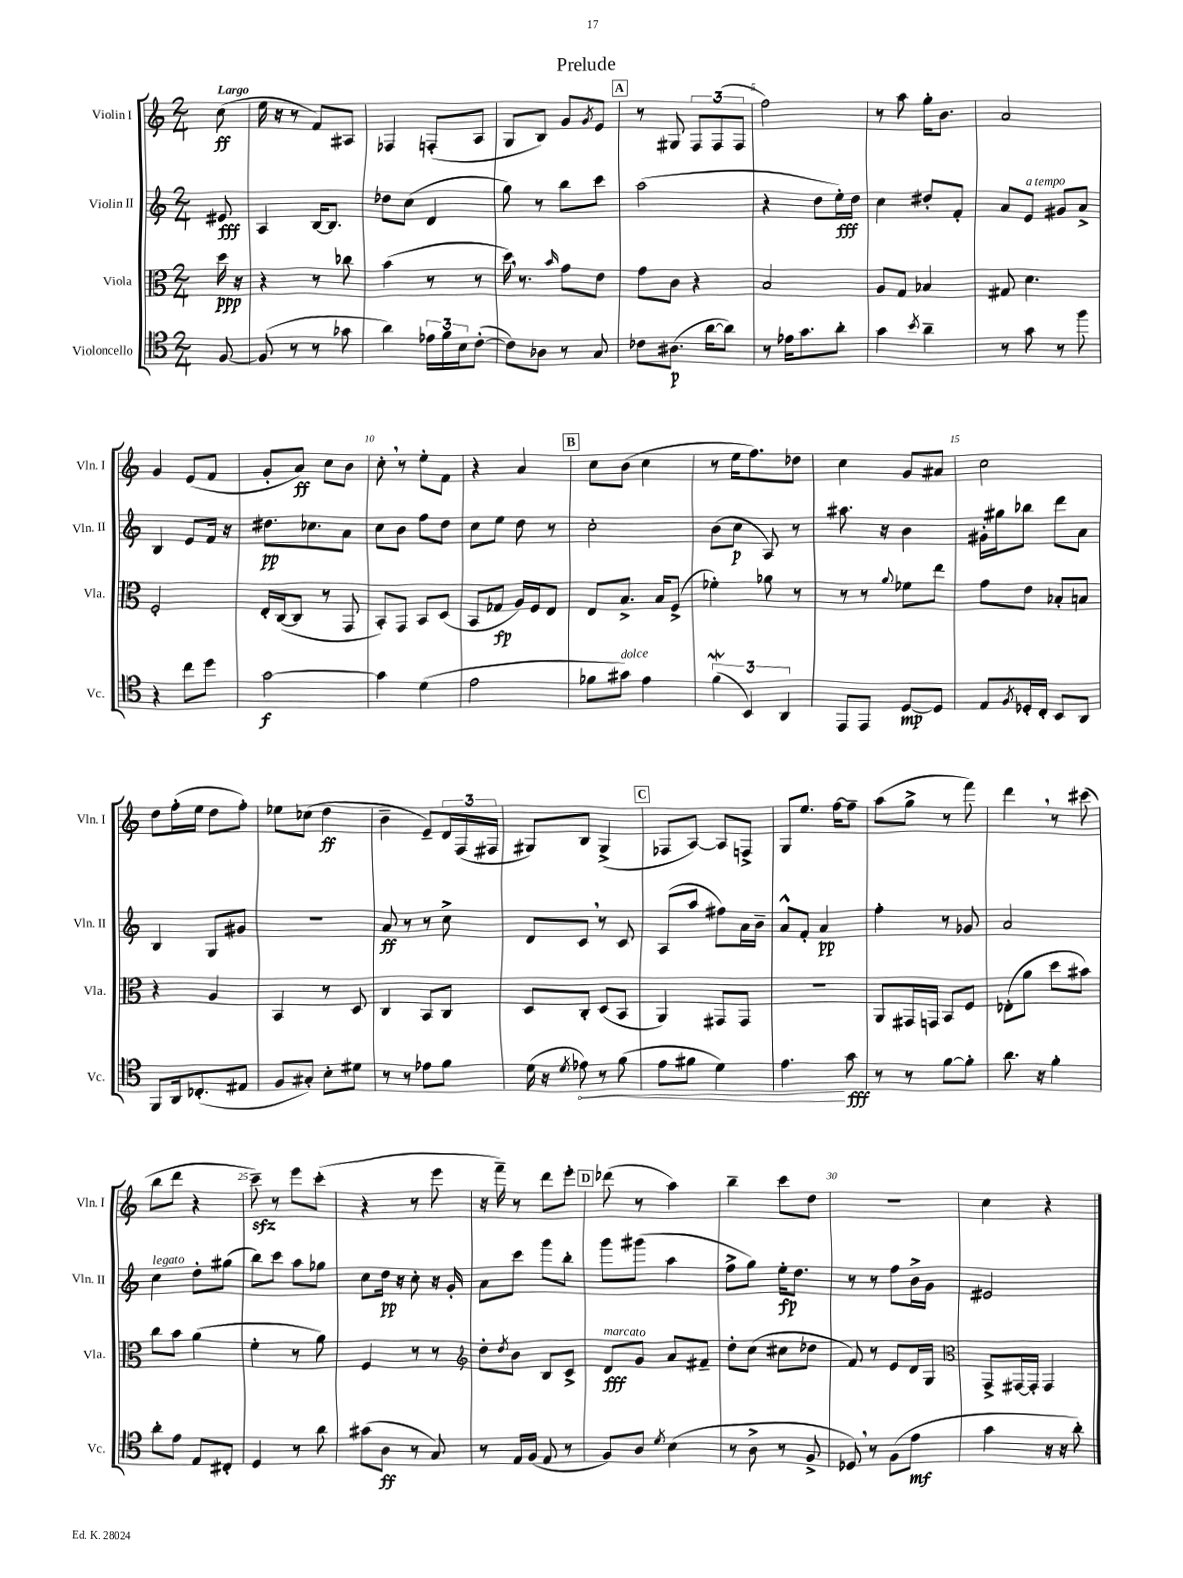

**kern	**kern	**kern	**kern
*staff4	*staff3	*staff2	*staff1
*clefC4	*clefC3	*clefG2	*clefG2
*k[]	*k[]	*k[]	*k[]
*M2/4	*M2/4	*M2/4	*M2/4
[8F/	16dd\	8e#/	(8cc\
.	16r	.	.
=	=	=	=
(8F/]	4r	4A/	16ee\
.	.	.	16r
8r	.	.	8r
8r	8r	[16B/LK	8f/L)
.	.	8.B/]J	.
8g-\	8cc-\	.	8A#/J
=	=	=	=
4a\)	(4b\	8dd-\L	4F-/
.	.	(8cc\J	.
24e-\LL	8r	4d/	(8F'/L
24f\	.	.	.
24B\J	.	.	.
([8c'\J	8r	.	8A/J
=	=	=	=
8c\]L)	16dd\)	8gg\)	8G/L
.	8.r	.	.
8A-\J	.	8r	8B/J)
.	16qqb/	.	.
8r	8g\L	8bb\L	8g/L
.	.	.	8qg/
8G/	8e\J	8ccc\J	8e/J
=	=	=	=
8c-\L	8g\L	(2aa\	8r
(8.A#\J	8c\J	.	8G#/
.	4r	.	12F/L
[16a\LK	.	.	.
.	.	.	(12F/
8a\]J)	.	.	.
.	.	.	12F/J
=	=	=	=
8r	2B/	4r	2ff\)
16e-\LK	.	.	.
8.g\	.	.	.
.	.	8dd\L	.
8a'\J	.	16ee'\L)	.
.	.	16dd\JJ	.
=	=	=	=
4g\	8A/L	4cc\	8r
.	8G/J	.	8aa\
8qb/	.	.	.
4a~\	4B-/	8dd#'/L	16gg'\LK
.	.	.	8.b\J
.	.	8f'/J	.
=	=	=	=
8r	8G#/	8a/L	2a/
8g\	4.d\	8e/J	.
8r	.	8g#/L	.
8ff\	.	8a^/J	.
=	=	=	=
4r	2F'/	4B/	4g/
8cc\L	.	8e/L	(8e/L
8dd\J	.	16f/Jk	8f/J
.	.	16r	.
=	=	=	=
[2g\	16E'/LL	8.dd#\L	8g'/L
.	([16C/J	.	.
.	8C/]J	.	8a/J)
.	.	8.cc-\	.
.	8r	.	8cc\L
.	8GG/	8a\J	8b\J
=	=	=	=
4g\]	8BB'/L)	8cc\L	8cc'\
.	8GG/J	8b\J	8r
(4d\	8BB/L	8ff\L	8ee'\L
.	(8D/J	8dd\J	8f\J
=	=	=	=
2e\	8BB/L	8cc\L	4r
.	8G-/J	8ee\J	.
.	16A/LL)	8dd\	4a/
.	16F/J	.	.
.	8E/J	8r	.
=	=	=	=
8f-\L	8E/L	2cc'\	8cc\L
8g#\J)	8.B^/J	.	(8b\J
4e\	.	.	4cc\
.	16B/LK	.	.
.	(8F^/J	.	.
=	=	=	=
(6f\	4f-'\)	(8b\L	8r
.	.	8cc\J	16ee\LK
6BB/)	.	.	.
.	.	.	8.ff\)
.	8a-\	8A/)	.
6AA/	.	.	.
.	8r	8r	8dd-\J
=	=	=	=
8EE/L	8r	8.aa#\	4cc\
8EE/J	8r	.	.
.	.	16r	.
.	8qqa/	.	.
[8D/L	8f-\L	4b\	8g/L
8D/]J	8ee\J	.	8a#/J
=	=	=	=
8E/L	8g\L	16g#'\LL	2cc\
.	.	16gg#\J	.
8qF/	.	.	.
16D-'/L	8e\J	8bb-\J	.
16C'/JJ	.	.	.
8BB/L	8B-'/L	8ddd\L	.
8AA/J	8B/J	8a\J	.
=	=	=	=
8FF/L	4r	4B/	8dd\L
16AA/k	.	.	(16ff'\L
(8.C-'/	.	.	16ee\JJ
.	4A/	8G/L	8dd\L
8E#/J	.	8g#/J	8ff'\J)
=	=	=	=
8F/L	4BB/	2r	8ee-\L
8G#'/J)	.	.	(8cc-\J
8B'\L	8r	.	4dd\
8d#\J	8D/	.	.
=	=	=	=
8r	4C/	8a/	4b~\
8r	.	8r	.
8e-\L	8BB/L	8r	8e~/L)
8f\J	8C/J	8cc^\	24d/L
.	.	.	(24F/
.	.	.	24F#/JJ
=	=	=	=
(16d\	8D/L	8d/L	8G#/L)
16r	.	.	.
8qd/	.	.	.
8e-\)	8C'/J	8c/J	8B/J
8r	(8D/L	8r	(4G#^/
(8f\	8BB/J	8c/	.
=	=	=	=
8e\L	4AA/)	(8A/L	8F-/L
8f#\J	.	8aa/J	[8A/J)
4d\)	8GG#/L	8ff#\L)	8A/]L
.	8GG#/J	16a\L	8F^/J
.	.	16b~\JJ	.
=	=	=	=
4.e\	2r	8a^^/L	8G/L
.	.	8f'/J	8.ee/J
.	.	4a/	.
.	.	.	[16ff\LK
8g\	.	.	8ff~\]J
=	=	=	=
8r	8AA/L	4ff'\	(8aa\L
8r	16GG#/L	.	8gg^\J
.	16GG/JJ	.	.
[8f\L	8BB/L	8r	8r
8f'\]J	8F/J	8g-/	8fff\)
=	=	=	=
8.a\	(8E-'\L	2a/	4ddd\
.	8a\J	.	.
16r	.	.	.
4f'\	8dd\L	.	8r
.	8b#\J)	.	(8ccc#\
=	=	=	=
8a'\L	8cc\L	4cc\	8bb\L
8e\J	8b\J	.	8ddd\J
8E/L	(4a\	8dd'\L	4r
8C#'/J	.	(8gg#\J	.
=	=	=	=
4D/	4f'\	8bb\L)	8ccc~\)
.	.	8ccc\J	8r
8r	8r	8aa\L	8eee\L
8a\	8a\)	8gg-\J	(8ccc'\J
=	=	=	=
(8g#\L	4F/	8cc\L	4r
8A\J	.	16dd\Jk	.
.	.	16r	.
8r	8r	8cc'\	8r
8G/)	8r	16r	8eee\
.	.	16g'/	.
=	=	=	=
*	*clefG2	*	*
8r	8dd'\L	8a\L	16r
.	.	.	16fff~\)
.	8qdd/	.	.
16E/LL	8b\J	8ccc\J	8r
(16F/JJ	.	.	.
8E/	8B/L	8ggg\L	8ddd\L
8r	8c^/J	8bb'\J	8eee'\J
=	=	=	=
8F/L)	8d/L	8ggg\L	(8ddd-\
8A/J	8g/J	(8ggg#\J	8r
8qd/	.	.	.
(4B\	8a/L	4aa\	4aa\)
.	8f#~/J	.	.
=	=	=	=
8r	8dd'\L	8ff^\L	4bb~\
8A^\	(8cc\J	8gg\J)	.
8r	8cc#\L	16ee'\LK	8ccc\L
.	.	8.dd\J	.
8F^/	8dd-\J	.	8dd\J
=	=	=	=
8D-/)	8f/)	8r	2r
8r	8r	8r	.
(8F\L	8e/L	8ff\L	.
8e\J	16d/L	16b^\L	.
.	16G/JJ	16g\JJ	.
=	=	=	=
*	*clefC3	*	*
4g\	8GG^/L	2e#/	4cc\
.	[16GG#/L	.	.
.	16GG#'/]JJ	.	.
16r	4GG#/	.	4r
16r	.	.	.
8a'\)	.	.	.
==	==	==	==
*-	*-	*-	*-
